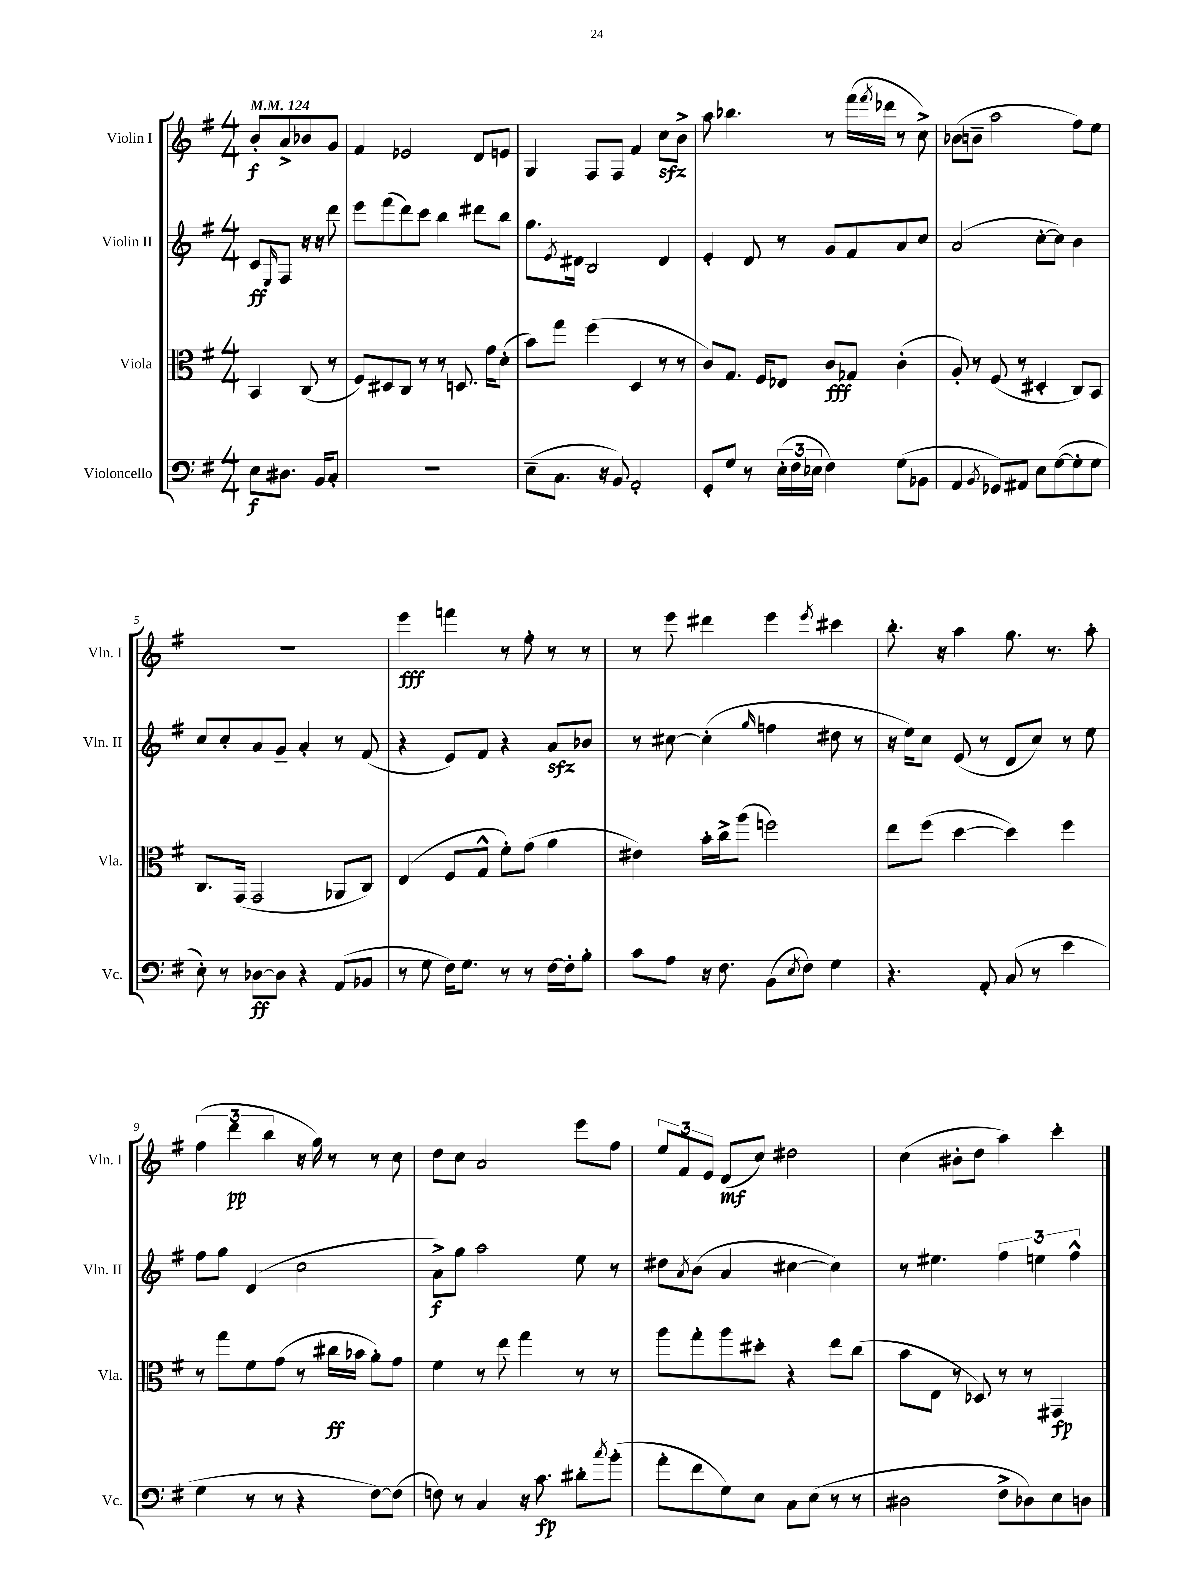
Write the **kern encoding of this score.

**kern	**dynam	**kern	**dynam	**kern	**dynam	**kern	**dynam
*part4	*part4	*part3	*part3	*part2	*part2	*part1	*part1
*staff4	*staff4	*staff3	*staff3	*staff2	*staff2	*staff1	*staff1
*I"Violoncello	*	*I"Viola	*	*I"Violin II	*	*I"Violin I	*
*I'Vc.	*	*I'Vla.	*	*I'Vln. II	*	*I'Vln. I	*
*clefF4	*	*clefC3	*	*clefG2	*	*clefG2	*
*k[f#]	*	*k[f#]	*	*k[f#]	*	*k[f#]	*
*M4/4	*	*M4/4	*	*M4/4	*	*M4/4	*
*MM124	*	*MM124	*	*MM124	*	*MM124	*
=	=	=	=	=	=	=	=
8E\L	f	4BB/	.	8c/L	ff	8b'/L	f
.	.	.	.	16qqE/	.	.	.
8.D#X\J	.	.	.	8F#/J	.	8a^/	.
.	.	(8C/	.	16r	.	8b-X/	.
16BB/KL	.	.	.	16r	.	.	.
8C'/J	.	8r	.	8ddd\	.	8g/J	.
=1	=1	=1	=1	=1	=1	=1	=1
1r	.	8F#/L)	.	8eee\L	.	4f#/	.
.	.	8D#X/	.	(8fff#\	.	.	.
.	.	8C/J	.	8ddd\)	.	2e-X/	.
.	.	8r	.	8ccc\J	.	.	.
.	.	8r	.	4bb\	.	.	.
.	.	8.Dn/	.	.	.	.	.
.	.	.	.	8ddd#X\L	.	8d/L	.
.	.	16g\KL	.	.	.	.	.
.	.	(8d'\J	.	8bb\J	.	8en/J	.
=2	=2	=2	=2	=2	=2	=2	=2
(8E~\L	.	8b\L)	.	8.gg\L	.	4G/	.
8.C\J	.	8gg\J	.	.	.	.	.
.	.	.	.	8qe/	.	.	.
.	.	.	.	16d#X\Jk	.	.	.
.	.	(4ff#\	.	2B/	.	8F#/L	.
16r	.	.	.	.	.	.	.
8BB/)	.	.	.	.	.	8F#/J	.
2AA'/	.	4D/	.	.	.	4f#/	.
.	.	8r	.	4d#/	.	8cczz\L	.
.	.	8r	.	.	.	8b^\J	.
=3	=3	=3	=3	=3	=3	=3	=3
8GG'/L	.	8c/L)	.	4e'/	.	8aa\	.
8G/J	.	8.G/J	.	.	.	4.bb-X\	.
8r	.	.	.	8d/	.	.	.
.	.	16F#/KL	.	.	.	.	.
(24E'\LL	.	8E-X/J	.	8r	.	.	.
24F#\	.	.	.	.	.	.	.
24E-X\JJ	.	.	.	.	.	.	.
4F#\)	.	8c/L	fff	8g/L	.	8r	.
.	.	8G-X/J	.	8f#/	.	(16fff#\LL	.
.	.	.	.	.	.	8qfff#/	.
.	.	.	.	.	.	16ddd-X\JJ	.
(8G\L	.	(4c'\	.	8a/	.	8r	.
8BB-X\J	.	.	.	8cc/J	.	8cc^\)	.
=4	=4	=4	=4	=4	=4	=4	=4
4AA/	.	8A'/)	.	(2a/	.	(8b-X\L	.
.	.	8r	.	.	.	8bn~\J	.
8qBB/	.	.	.	.	.	.	.
8GG-X/L)	.	(8F#/	.	.	.	2aa\	.
8AA#X/J	.	8r	.	.	.	.	.
8E\L	.	4D#X'/	.	[8cc'\L	.	.	.
([8G\	.	.	.	8cc\J])	.	.	.
8G'\]	.	8C/L)	.	4b\	.	8ff#\L)	.
8G\J	.	8BB/J	.	.	.	8ee\J	.
!!LO:LB:g=z
=5	=5	=5	=5	=5	=5	=5	=5
8E'\)	.	8.C/L	.	8cc/L	.	1r	.
8r	.	.	.	8cc'/	.	.	.
.	.	(16GG/Jk	.	.	.	.	.
[8D-X\L	ff	2GG/	.	8a/	.	.	.
8D-\J]	.	.	.	8g~/J	.	.	.
4r	.	.	.	4a'/	.	.	.
(8AA/L	.	8AA-X/L	.	8r	.	.	.
8BB-X/J	.	8C/J)	.	(8f#/	.	.	.
=6	=6	=6	=6	=6	=6	=6	=6
8r	.	(4E/	.	4r	.	4eee\	fff
8G\	.	.	.	.	.	.	.
16F#\KL)	.	8F#/L	.	8e/L)	.	4fffn\	.
8.G\J	.	.	.	.	.	.	.
.	.	8G^^/J	.	8f#/J	.	.	.
8r	.	8f#'\L)	.	4r	.	8r	.
8r	.	(8g\J	.	.	.	8ff#'\	.
[16F#\LL	.	4a\	.	8azz/L	.	8r	.
16F#'\J]	.	.	.	.	.	.	.
8B'\J	.	.	.	8b-X/J	.	8r	.
=7	=7	=7	=7	=7	=7	=7	=7
8c\L	.	4e#X\)	.	8r	.	8r	.
8A\J	.	.	.	[8cc#X\	.	8eee\	.
16r	.	16b'\LL	.	(4cc#'\]	.	4ddd#X\	.
8.F#\	.	16cc^\J	.	.	.	.	.
.	.	(8aa\J	.	.	.	.	.
.	.	.	.	16qqgg/	.	.	.
(8BB\L	.	2ffn\)	.	4ffn\	.	4eee\	.
8qE/	.	.	.	.	.	.	.
8F#\J)	.	.	.	.	.	.	.
.	.	.	.	.	.	8qeee/	.
4G\	.	.	.	8dd#X\	.	4ccc#X\	.
.	.	.	.	8r	.	.	.
=8	=8	=8	=8	=8	=8	=8	=8
4.r	.	8ee\L	.	16r	.	8.bb'\	.
.	.	.	.	16ee\KL)	.	.	.
.	.	(8ff#\J	.	8cc\J	.	.	.
.	.	.	.	.	.	16r	.
.	.	[4dd\	.	(8e/	.	4aa\	.
8AA'/	.	.	.	8r	.	.	.
(8C/	.	4dd\])	.	8d/L	.	8.gg\	.
8r	.	.	.	8cc/J)	.	.	.
.	.	.	.	.	.	8.r	.
4e\	.	4ff#\	.	8r	.	.	.
.	.	.	.	8ee\	.	8aa'\	.
!!LO:LB:g=z
=9	=9	=9	=9	=9	=9	=9	=9
4G\	.	8r	.	8ff#\L	.	(6ff#\	.
.	.	8gg\L	.	8gg\J	.	.	.
.	.	.	.	.	.	6ddd\	pp
8r	.	8f#\	.	(4d/	.	.	.
.	.	.	.	.	.	6bb\	.
8r	.	(8g\J	.	.	.	.	.
4r	.	8r	.	2cc\	.	16r	.
.	.	.	.	.	.	16gg\)	.
.	.	16cc#X\LL	ff	.	.	8r	.
.	.	16b-X\JJ	.	.	.	.	.
[8F#\L)	.	8a'\L)	.	.	.	8r	.
(8F#\J]	.	8g\J	.	.	.	8cc\	.
=10	=10	=10	=10	=10	=10	=10	=10
8Fn\)	.	4f#\	.	8a^\L)	f	8dd\L	.
8r	.	.	.	8gg\J	.	8cc\J	.
4C/	.	8r	.	2aa\	.	2a/	.
.	.	8ee\	.	.	.	.	.
16r	.	4gg\	.	.	.	.	.
8.c\	fp	.	.	.	.	.	.
8d#X'\L	.	8r	.	8ee\	.	8eee\L	.
8qcc/	.	.	.	.	.	.	.
(8b'\J	.	8r	.	8r	.	8ff#\J	.
=11	=11	=11	=11	=11	=11	=11	=11
8a'\L	.	8aa\L	.	8dd#X\L	.	12ee/L	.
.	.	.	.	.	.	12f#/	.
.	.	.	.	8qa/	.	.	.
8f#\	.	8gg'\	.	(8b\J	.	.	.
.	.	.	.	.	.	12e/J	.
8G\)	.	8aa\	.	4a/	.	(8d/L	mf
8E\J	.	8dd#X'\J	.	.	.	8cc/J)	.
8C\L	.	4r	.	[4cc#X\	.	2dd#X\	.
(8E\J	.	.	.	.	.	.	.
8r	.	8ee\L	.	4cc#\])	.	.	.
8r	.	(8cc\J	.	.	.	.	.
=12	=12	=12	=12	=12	=12	=12	=12
2D#X\	.	8b\L	.	8r	.	(4cc\	.
.	.	8E\J	.	4.ee#X\	.	.	.
.	.	8r	.	.	.	8b#X'\L	.
.	.	8D-X/)	.	.	.	8dd\J	.
8F#^\L	.	8r	.	6ff#\	.	4aa\)	.
8D-X\)	.	8r	.	.	.	.	.
.	.	.	.	6een\	.	.	.
8E\	.	4GG#X/	fp	.	.	4ccc'\	.
.	.	.	.	6ff#^^\	.	.	.
8Dn\J	.	.	.	.	.	.	.
==	==	==	==	==	==	==	==
*-	*-	*-	*-	*-	*-	*-	*-
